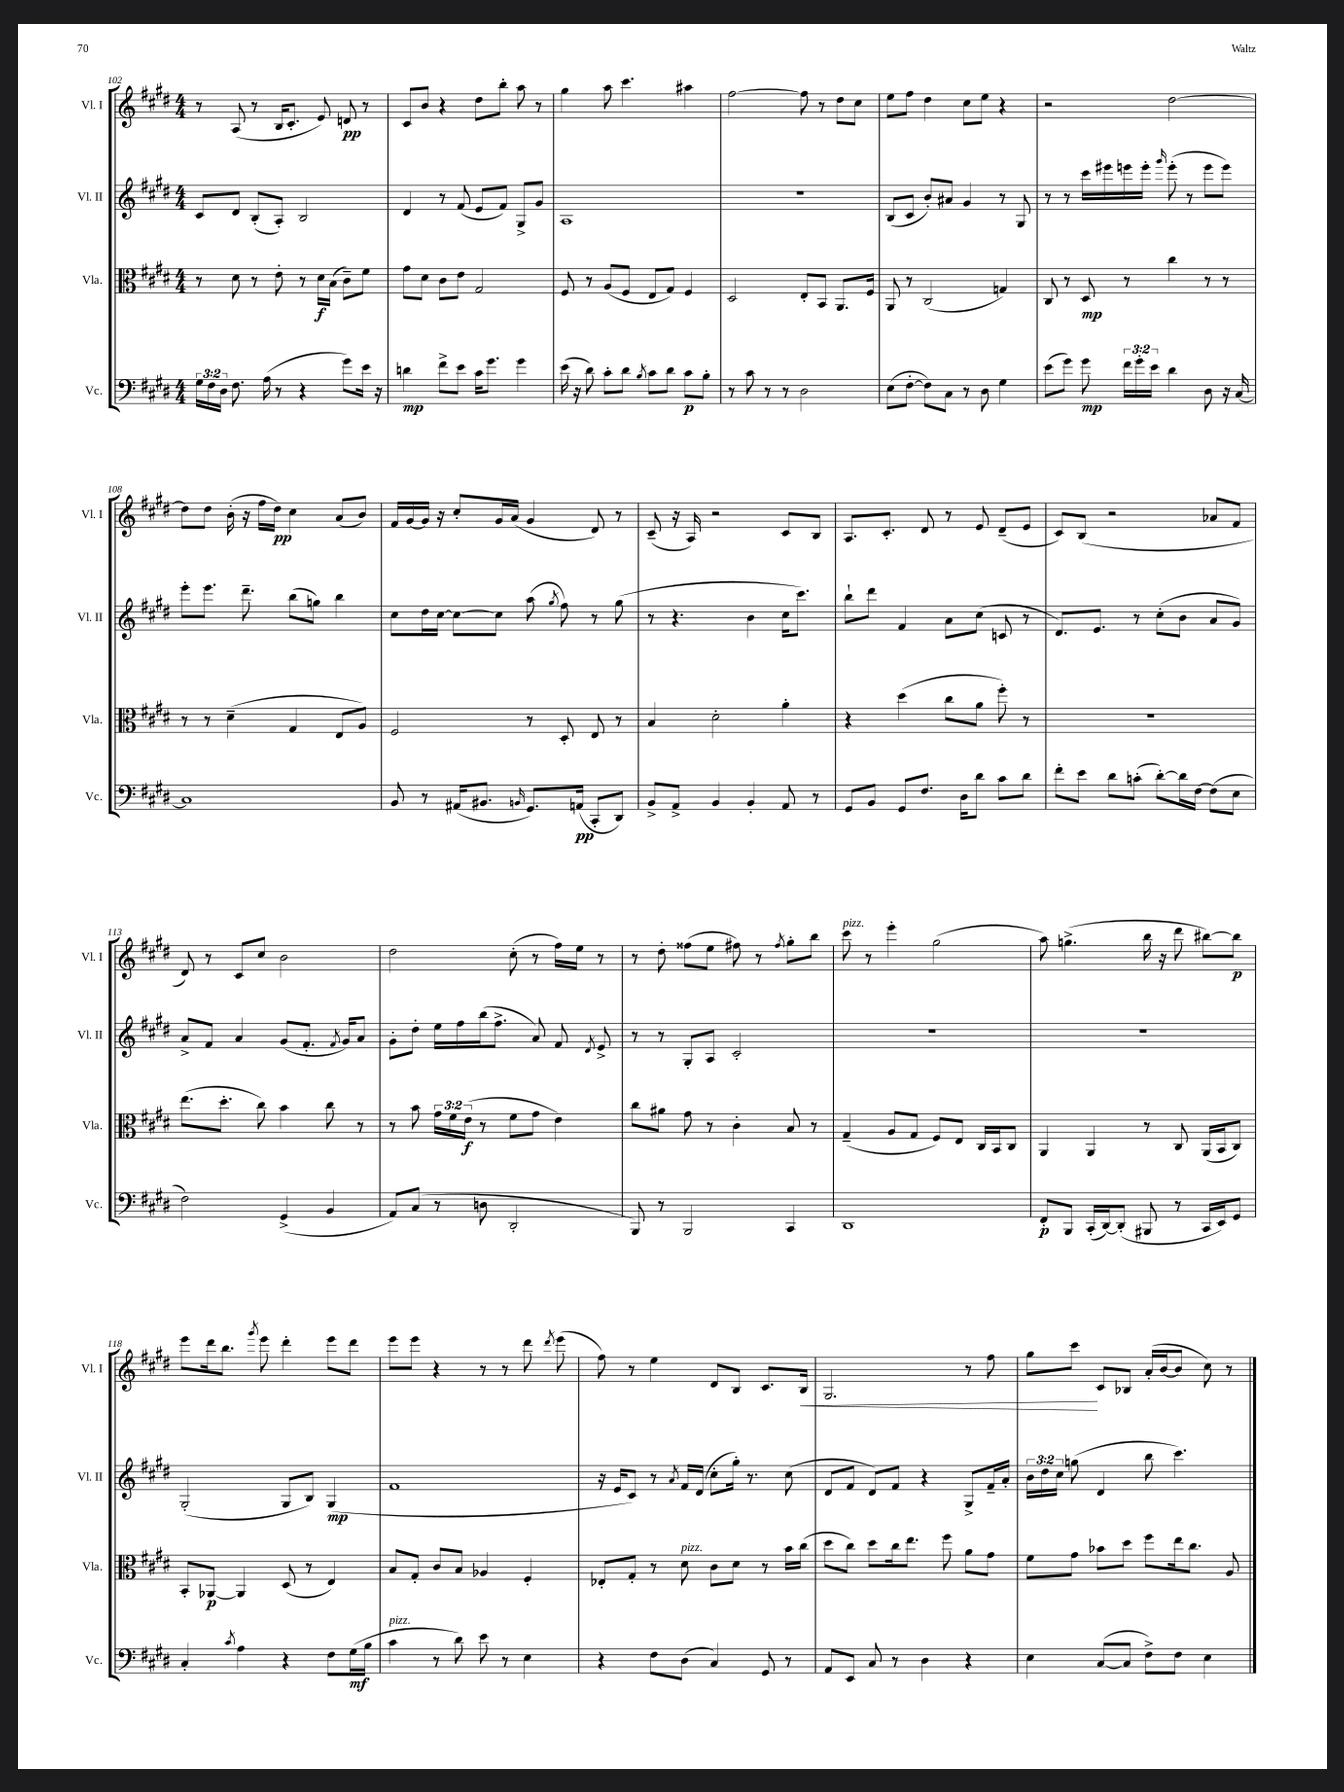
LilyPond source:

<<
\new StaffGroup <<
\new Staff = "s0" \with { instrumentName = "Vl. I" shortInstrumentName = "Vl. I" } {
    \clef treble \key e \major \numericTimeSignature \time 4/4
    \autoBeamOff r8 a8( r8 b16[ cis'8.]-. e'8) d'8\pp r8 |
    cis'8[ b'8] r4 dis''8[ b''8]-. a''8 r8 |
    gis''4 a''8 cis'''4. ais''4 |
    fis''2~ fis''8 r8 dis''8[ cis''8] |
    e''8[ fis''8] dis''4 cis''8[ e''8] r4 |
    r2 dis''2~ |
    dis''8[ dis''8] b'16-.( r16 fis''16[ dis''16]\pp) cis''4 a'8[( b'8]) |
    fis'16[ gis'16~ gis'16] r16 cis''8[-. gis'16 a'16]( gis'4 dis'8) r8 |
    cis'8--( r16 a16) r2 cis'8[ b8] |
    a8.[ cis'8.]-. dis'8 r8 e'8 dis'8[--( e'8] |
    cis'8[) b8]( r2 aes'8[ fis'8] |
    dis'8) r8 cis'8[ cis''8] b'2 |
    dis''2 cis''8-.( r8 fis''16[) e''16] r8 |
    r8 dis''8-. fisis''8[( e''8] fis''8) r8 \acciaccatura { fis''8 } gis''8[-. b''8] |
    cis'''8^\markup { \italic "pizz." } r8 e'''4-. gis''2( |
    a''8) g''4.->( b''16 r16 dis'''8 bis''8[~) bis''8]\p |
    e'''8[ dis'''16 b''8.] \acciaccatura { gis'''8 } e'''8 dis'''4-. e'''8[ dis'''8] |
    e'''8[ e'''8] r4 r8 r8 dis'''8 \acciaccatura { dis'''8 } e'''8( |
    fis''8) r8 e''4 dis'8[ b8] cis'8.[ b16]\< |
    gis2. r8 fis''8 |
    gis''8[ cis'''8]\! cis'8[ bes8] a'16[-.( b'16~ b'8] cis''8) r8 \bar "|." |
}
\new Staff = "s1" \with { instrumentName = "Vl. II" shortInstrumentName = "Vl. II" } {
    \clef treble \key e \major \numericTimeSignature \time 4/4 \override Staff.TupletNumber.text = #tuplet-number::calc-fraction-text
    \autoBeamOff cis'8[ dis'8] b8[-.( a8]-.) b2 |
    dis'4 r8 fis'8( e'8[ fis'8]) gis8[-> gis'8] |
    a1 |
    R1 |
    b8[( cis'8] b'8[-.) ais'8] gis'4 r8 gis8 |
    r8 r8 cis'''16[ eis'''16 e'''16 e'''16]-. \grace { gis'''16 } e'''8-.( r8 e'''8[ e'''8]) |
    e'''8[-. e'''8.] dis'''8.-- b''8[( g''8]) b''4 |
    cis''8[ dis''16 cis''16]~ cis''8[~ cis''8] a''8( \acciaccatura { gis''8 } fis''8) r8 gis''8( |
    r8 r4. b'4 cis''16[ cis'''8.]) |
    b''8[-! dis'''8] fis'4 a'8[ cis''8]( c'8 r8 |
    dis'8.[) e'8.] r8 cis''8[-.( b'8] a'8[ gis'8]) |
    a'8[-> fis'8] a'4 gis'8[( fis'8.]-. \acciaccatura { fis'8 } gis'16[) a'8] |
    gis'8[-. dis''8]-. e''16[ fis''16 b''16( fis''8.]-> a'8) fis'8 \acciaccatura { dis'8 } e'8-> |
    r8 r8 gis8[-. a8] cis'2-. |
    R1 |
    R1 |
    gis2-.( gis8[ b8]) gis4\mp( |
    fis'1 |
    r16 e'16[ cis'8]) r8 \acciaccatura { a'8 } fis'16[ dis'16]( cis''8[-. gis''16]-.) r8. cis''8( |
    dis'8[ fis'8] dis'8[) fis'8] r4 gis8[-> fis'16-- a'16]-. |
    \tuplet 3/2 { b'16[ dis''16 cis''16] } g''8( dis'4 b''8 cis'''4.) \bar "|." |
}
\new Staff = "s2" \with { instrumentName = "Vla." shortInstrumentName = "Vla." } {
    \clef alto \key e \major \numericTimeSignature \time 4/4 \override Staff.TupletNumber.text = #tuplet-number::calc-fraction-text
    \autoBeamOff r8 dis'8 r8 e'8-. r8 dis'16[\f b16]( cis'8[--) fis'8] |
    gis'8[ dis'8] cis'8[ e'8] gis2 |
    fis8 r8 a8[( fis8] e8[ gis8]) fis4 |
    dis2 e8[-. b,8] a,8.[ fis16] |
    a,8 r8 cis2( g4) |
    cis8 r8 dis8\mp r8 cis''4 r8 r8 |
    r8 r8 dis'4--( gis4 e8[ a8]) |
    fis2 r8 dis8-. e8 r8 |
    b4 dis'2-. a'4-. |
    r4 dis''4( cis''8[ a'8] fis''8-.) r8 |
    R1 |
    e''8.[( dis''8.]-. cis''8) b'4 cis''8 r8 |
    r8 b'8 \tuplet 3/2 { gis'16[ fis'16 e'16]\f( } r8 fis'8[ gis'8] e'4) |
    cis''8[ ais'8] gis'8 r8 cis'4-. b8 r8 |
    gis4--( a8[ gis8] fis8[) e8] cis16[ b,16 cis8] |
    a,4 a,4 r8 cis8 a,16[( b,16 cis8]) |
    b,8[-. aes,8]~\p aes,4 dis8( r8 e4) |
    b8[ gis8]-. cis'8[ b8] aes4 fis4-. |
    ees8[-. gis8]-. r8 dis'8^\markup { \italic "pizz." } cis'8[ dis'8] r8 b'16[ cis''16]( |
    dis''8[ cis''8]) dis''8[ cis''16 e''8.] fis''8 a'8[ gis'8] |
    fis'8[ gis'8] bes'8[ dis''8] fis''8[ e''16 cis''8.] a8 \bar "|." |
}
\new Staff = "s3" \with { instrumentName = "Vc." shortInstrumentName = "Vc." } {
    \clef bass \key e \major \numericTimeSignature \time 4/4 \override Staff.TupletNumber.text = #tuplet-number::calc-fraction-text
    \autoBeamOff \tuplet 3/2 { gis16[ fis16 dis16] } fis8. a16( r8 r4 gis'8[) e'16] r16 |
    d'4\mp fis'8[-> e'8] cis'16[ gis'8.] gis'4 |
    e'16( r16 dis'8) cis'8[-. dis'8] \acciaccatura { b8 } cis'8[ dis'8] cis'8[\p b8]-. |
    r8 cis'8 r8 r8 dis2 |
    e8[( fis8]~-. fis8[) cis8] r8 dis8 gis4 |
    e'8[( gis'8]) gis'8\mp \tuplet 3/2 { fis'16[ gis'16-. e'16] } dis'4 dis8 r16 cis16~ |
    cis1 |
    b,8 r8 ais,16[( bis,8.] \grace { b,16 } gis,8.[) a,16]\pp( cis,8[-. dis,8]) |
    b,8[-> a,8]-> b,4 b,4-. a,8 r8 |
    gis,8[ b,8] gis,8[ fis8.] dis16[ dis'8] cis'8[ dis'8] |
    fis'8[-. e'8] dis'8[ c'8]-.( dis'8[~-.) dis'16 fis16]~ fis8[( e8] |
    fis2) gis,4->( b,4 |
    a,8[) cis8]( r8 d8 dis,2-. |
    b,,8) r8 b,,2 cis,4 |
    dis,1 |
    fis,8[-.\p b,,8] cis,16[-.( dis,16~) dis,8]-.( bis,,8 r8 cis,16[ e,16) gis,8] |
    cis4-. \acciaccatura { cis'8 } a4 r4 fis8[ gis16\mf( b16] |
    cis'4^\markup { \italic "pizz." } r8 dis'8) e'8 r8 e4 |
    r4 fis8[ dis8]( cis4) gis,8 r8 |
    a,8[ e,8] cis8 r8 dis4 r4 |
    e4 cis8[~( cis8] fis8[->) fis8] e4 \bar "|." |
}
>>
>>
\layout { \context { \Score currentBarNumber = #102 } }
